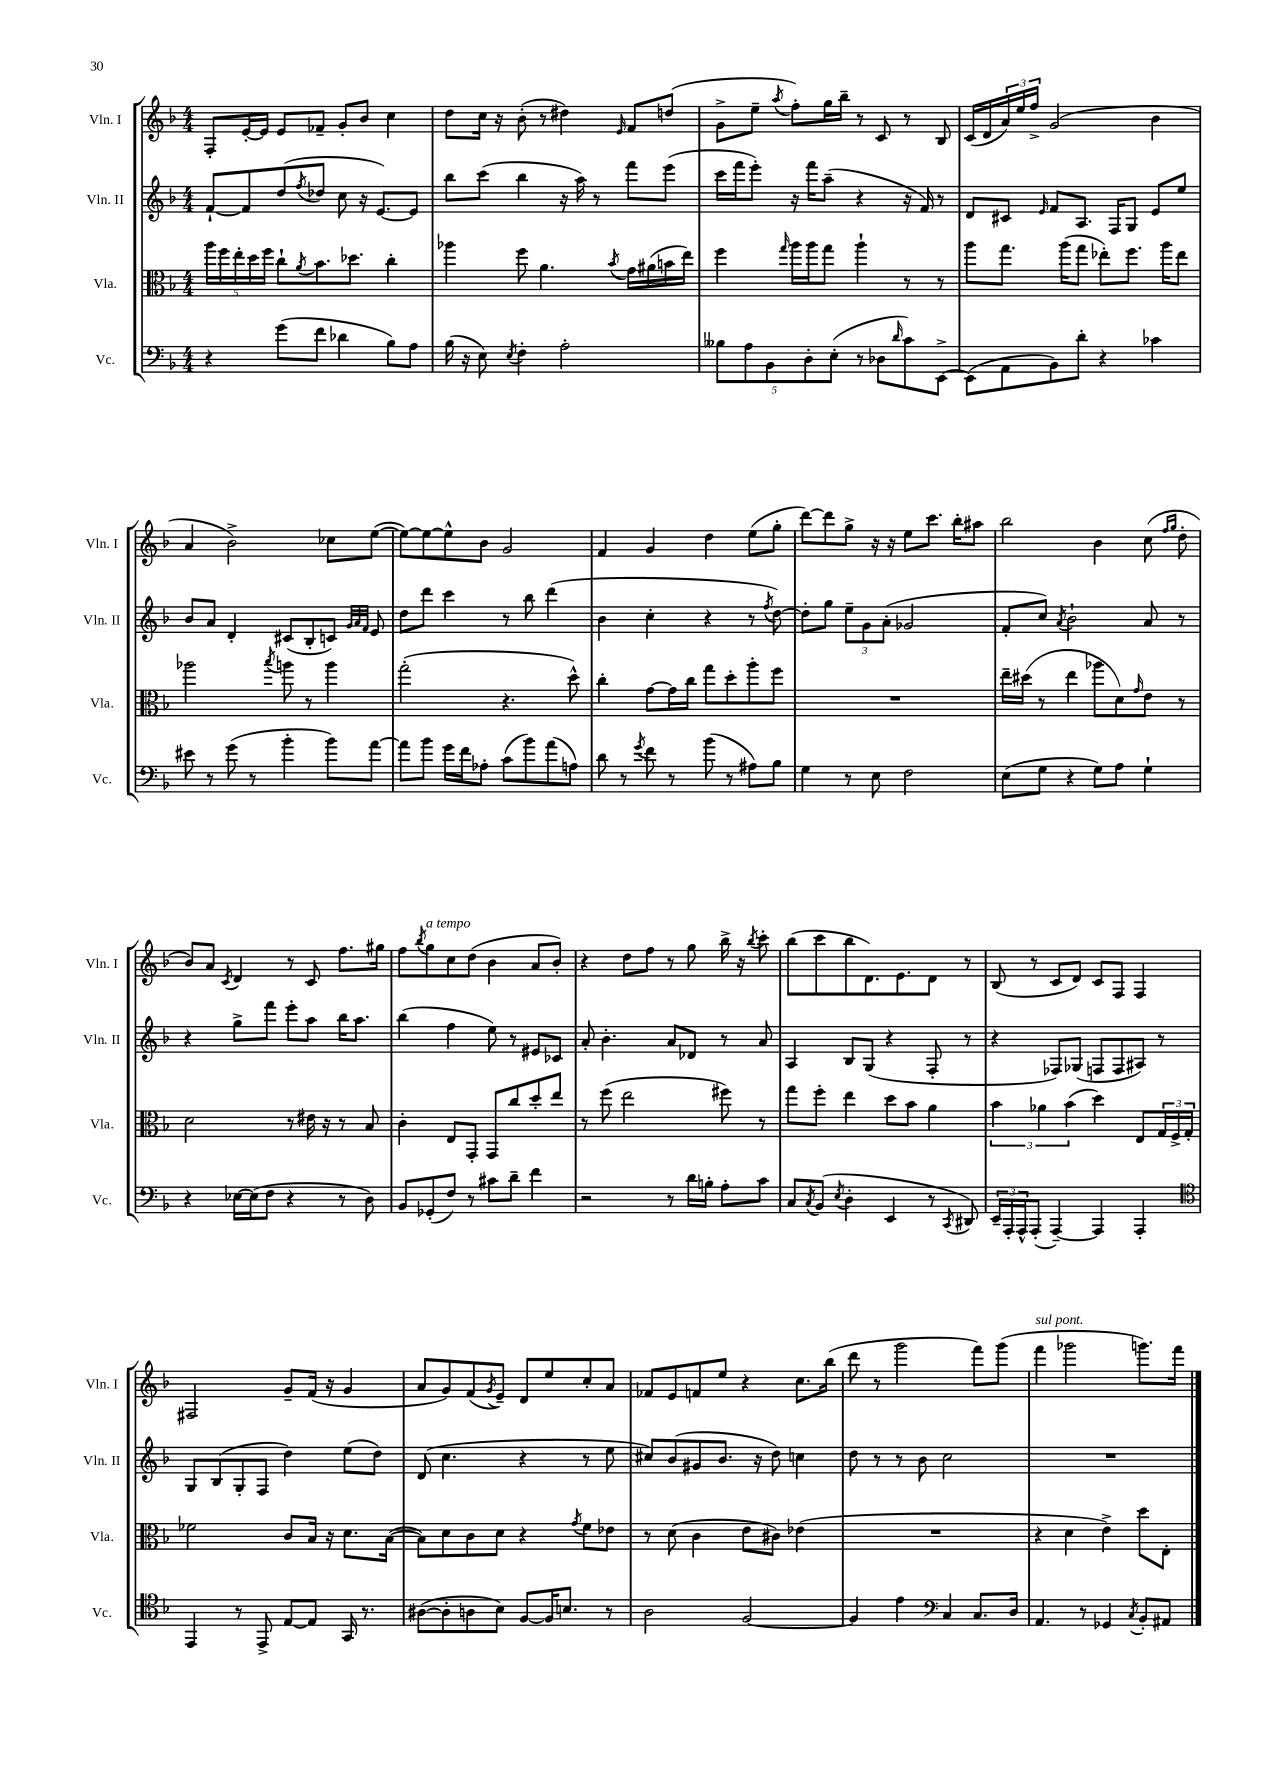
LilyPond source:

<<
\new StaffGroup <<
\new Staff = "s0" \with { instrumentName = "Vln. I" shortInstrumentName = "Vln. I" } {
    \clef treble \key f \major \numericTimeSignature \time 4/4
    f8-. e'16~-. e'16 e'8 fes'8-- g'8-. bes'8 c''4 |
    d''8 c''16 r16 bes'8-.( r8 dis''4) \grace { e'16 } f'8 d''8( |
    g'8-> e''8-- \acciaccatura { a''8 } f''8-.) g''16 bes''16-- r8 c'8 r8 bes8 |
    c'16( d'16 \tuplet 3/2 { a'16) e''16 f''16-> } g'2( bes'4 |
    a'4 bes'2->) ces''8 e''8~( |
    e''8~) e''8~ e''8-^ bes'8 g'2 |
    f'4 g'4 d''4 e''8( g''8-. |
    d'''8~) d'''8 g''8-> r16 r16 e''8 c'''8. bes''16-. ais''8 |
    bes''2 bes'4 c''8( \grace { f''16 g''16 } d''8-. |
    bes'8) a'8 \acciaccatura { c'8 } d'4 r8 c'8 f''8. gis''16 |
    f''8 \acciaccatura { bes''8 } g''8^\markup { \italic "a tempo" } c''8 d''8( bes'4 a'8 bes'8-.) |
    r4 d''8 f''8 r8 g''8 bes''16-> r16 \acciaccatura { bes''8 } c'''8-. |
    bes''8( c'''8 bes''8 d'8.) e'8. d'8 r8 |
    bes8( r8 c'8 d'8) c'8 f8 f4 |
    fis2 g'8-- f'16( r16 g'4 |
    a'8 g'8) f'8( \acciaccatura { g'8 } e'8--) d'8 e''8 c''8-. a'8 |
    fes'8 e'8 f'8 e''8 r4 c''8. bes''16( |
    d'''8 r8 g'''2 f'''8) g'''8( |
    f'''4^\markup { \italic "sul pont." } ges'''2 g'''8.) f'''16 \bar "|." |
}
\new Staff = "s1" \with { instrumentName = "Vln. II" shortInstrumentName = "Vln. II" } {
    \clef treble \key f \major \numericTimeSignature \time 4/4
    f'8~-! f'8 d''8( \acciaccatura { f''8 } des''8 c''8 r16 e'8.~) e'8 |
    bes''8 c'''8( bes''4 r16 a''16) r8 f'''8 e'''8( |
    c'''16 f'''16 e'''8-.) r16 f'''16 a''8--( r4 r16 f'16) r8 |
    d'8 cis'8 \grace { e'16 } f'8 a8. f16 g8 e'8 e''8 |
    bes'8 a'8 d'4-. cis'8( bes8-. c'8) \grace { g'32 a'32 f'32 } e'8 |
    d''8 d'''8 c'''4 r8 bes''8 d'''4( |
    bes'4 c''4-. r4 r8 \acciaccatura { f''8 } d''8~) |
    d''8-. g''8 \tuplet 3/2 { e''8-- g'8 a'8-.( } ges'2 |
    f'8-. c''8) \acciaccatura { a'8 } bes'2-! a'8 r8 |
    r4 g''8-> f'''8 e'''8-. a''8 bes''16 a''8. |
    bes''4( f''4 e''8) r8 eis'8 ces'8 |
    a'8-. bes'4.-. a'8 des'8 r8 a'8 |
    a4 bes8 g8( r4 f8-. r8 |
    r4 fes8) ges8( f8 f8 ais8) r8 |
    g8 bes8( g8-. f8 d''4) e''8( d''8) |
    d'8( c''4. r4 r8 e''8 |
    cis''8) bes'8( gis'8 bes'8. r16 d''8) c''4 |
    d''8 r8 r8 bes'8 c''2 |
    R1 \bar "|." |
}
\new Staff = "s2" \with { instrumentName = "Vla." shortInstrumentName = "Vla." } {
    \clef alto \key f \major \numericTimeSignature \time 4/4
    \tuplet 5/4 { a''16 f''16 e''16-. d''16 f''16 } c''8-! \acciaccatura { a'8 } bes'8. des''8. c''4-. |
    aes''4 f''8 a'4. \acciaccatura { bes'8 } g'16 ais'16( b'16 e''16) |
    f''4 \grace { g''16 } a''16 a''16 g''8 a''4-! r8 r8 |
    a''8 g''8. a''16( g''8 ees''8-.) f''8. a''16 ees''8 |
    aes''2 \acciaccatura { bes''8 } a''8 r8 a''4 |
    g''2-.( r4. d''8-^) |
    c''4-. g'8~ g'16 c''16 g''8 d''8-. a''8-. f''8 |
    R1 |
    e''16-- dis''16( r8 e''4 aes''8 d'8) \grace { g'16 } e'8 r8 |
    d'2 r8 eis'16 r16 r8 bes8 |
    c'4-. e8 g,8-. g,8 c''8 d''8-. e''8 |
    r8 f''8( e''2 fis''8) r8 |
    g''8 f''8-. e''4 d''8 bes'8 a'4 |
    \tuplet 3/2 { bes'4 aes'4 bes'4( } d''4) e8 \tuplet 3/2 { g16 f16-> g16-. } |
    fes'2 c'8 bes16 r16 d'8. bes16~( |
    bes8) d'8 c'8 d'8 r4 \acciaccatura { g'8 } f'8 ees'8 |
    r8 d'8( c'4 e'8 cis'8) ees'4( |
    R1 |
    r4 d'4 e'4->) d''8 e8-. \bar "|." |
}
\new Staff = "s3" \with { instrumentName = "Vc." shortInstrumentName = "Vc." } {
    \clef bass \key f \major \numericTimeSignature \time 4/4
    r4 g'8( f'8 des'4 bes8) a8 |
    bes16( r16 e8) \acciaccatura { e8 } f4-. a2-. |
    \tuplet 5/4 { beses8 a8 bes,8 d8-. e8-.( } r8 des8 \grace { d'16 } c'8) e,8~-> |
    e,8( a,8 bes,8) d'8-. r4 ces'4 |
    eis'8 r8 g'8( r8 bes'4-. bes'8) a'8~ |
    a'8 bes'8 g'16 f'16 aes8-. c'8( bes'8) a'8( a8) |
    d'8 r8 \acciaccatura { g'8 } f'8 r8 bes'8( r8 ais8) bes8 |
    g4 r8 e8 f2 |
    e8( g8 r4 g8) a8 g4-! |
    r4 ees16~ ees16( f8 r4 r8 d8) |
    bes,8 ges,8-.( f8) r8 cis'8 d'8-- f'4 |
    r2 r8 d'16 b16-. a8-. c'8 |
    c8 \acciaccatura { c8 } bes,8( \acciaccatura { e8 } d4-. e,4 r8 \acciaccatura { c,8 } dis,8) |
    \tuplet 3/2 { e,16-- a,,16-. a,,16-^ } a,,8-.( a,,4~--) a,,4 a,,4-. |
    \clef tenor e,4 r8 e,8-> e8~ e8 g,16 r8. |
    ais8~( ais8-. a8 bes8) f8~ f16 b8. r8 |
    a2 f2~ |
    f4 e'4 \clef bass c4 c8. d16 |
    a,4. r8 ges,4 \acciaccatura { c8 } bes,8-. ais,8 \bar "|." |
}
>>
>>
\layout { \context { \Score \remove "Bar_number_engraver" } }
